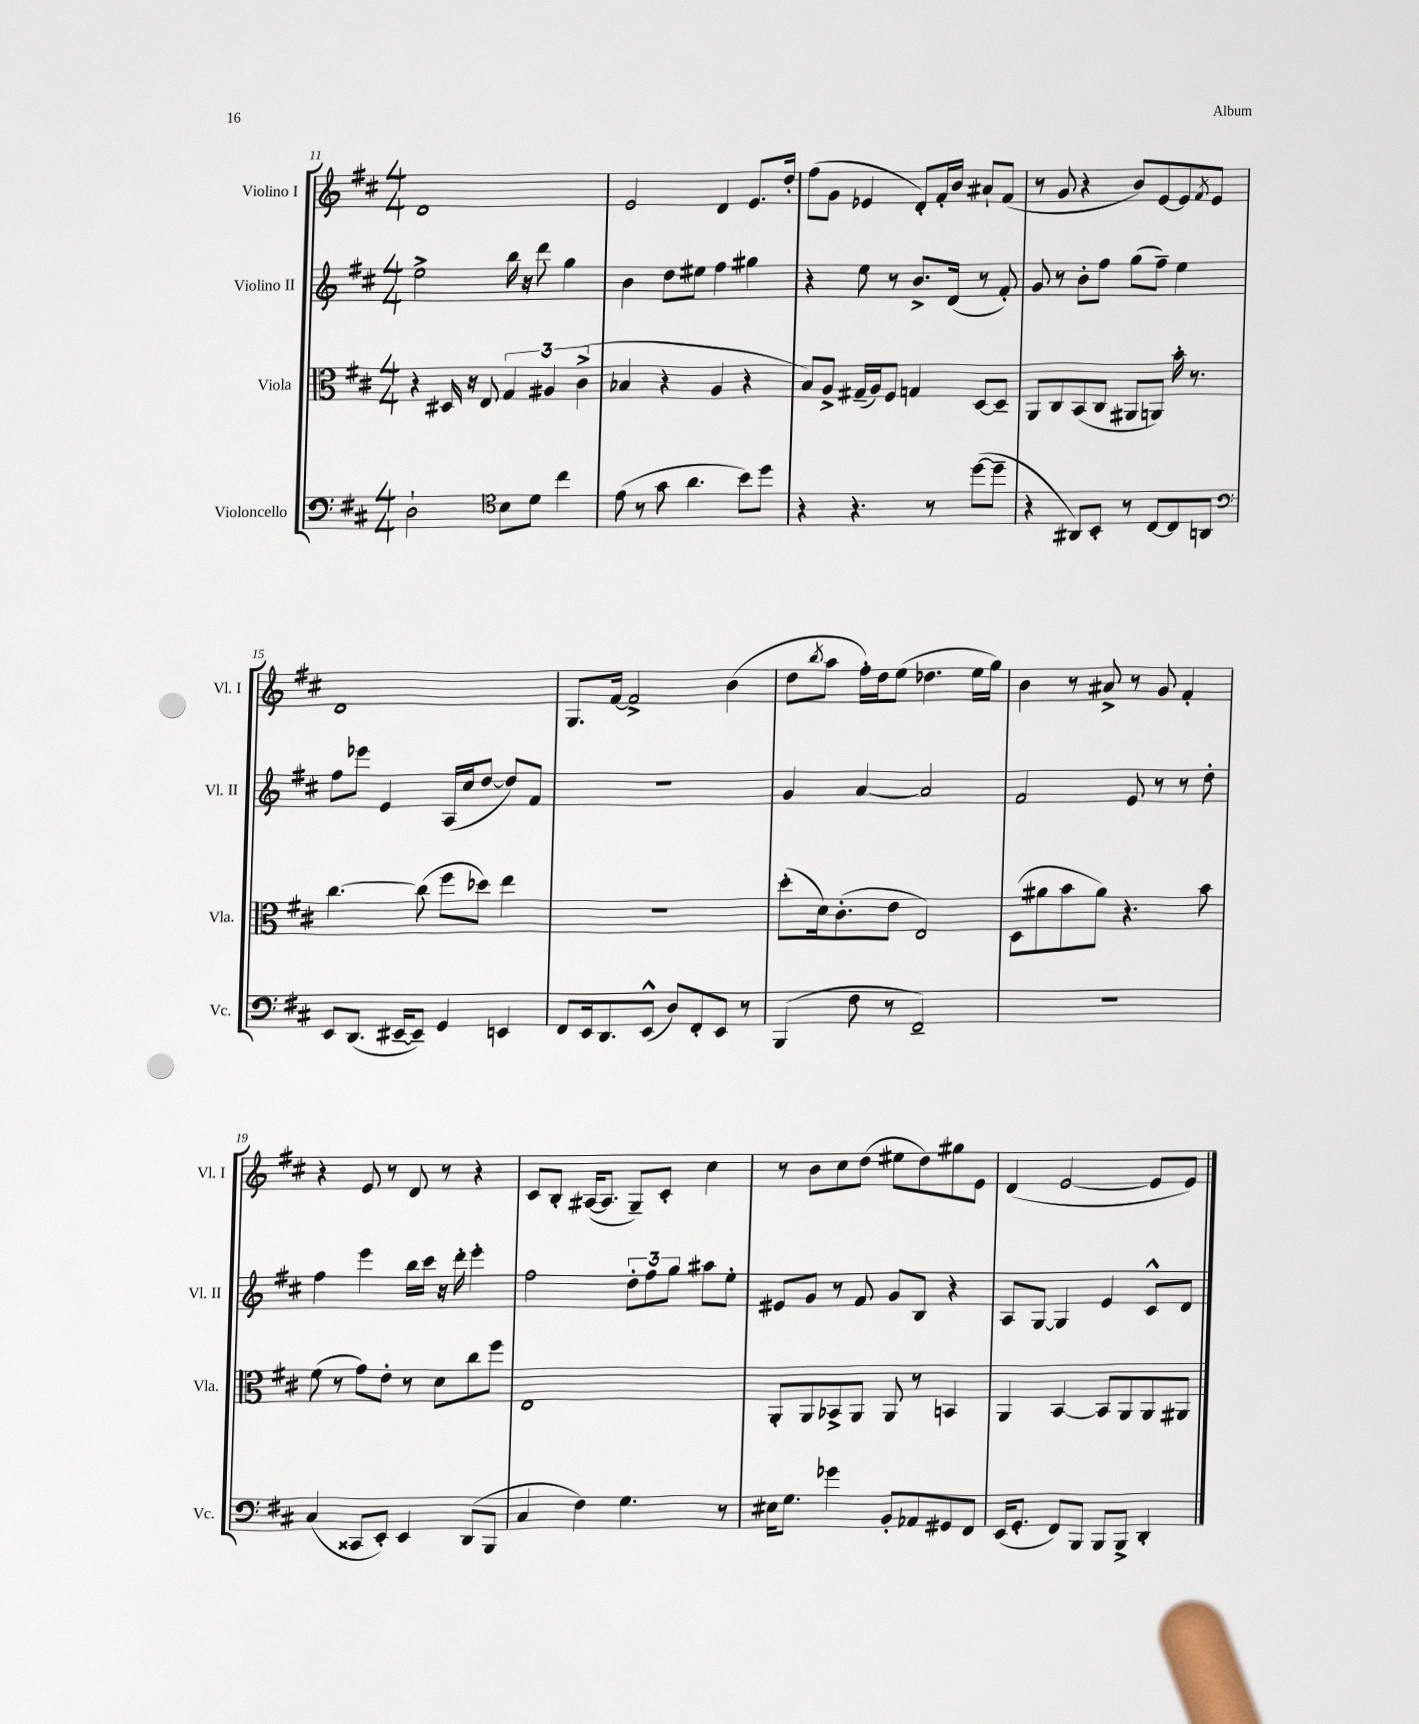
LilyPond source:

<<
\new StaffGroup <<
\new Staff = "s0" \with { instrumentName = "Violino I" shortInstrumentName = "Vl. I" } {
    \clef treble \key d \major \numericTimeSignature \time 4/4
    d'1 |
    e'2 d'4 e'8. d''16-. |
    fis''8( g'8 ees'4 d'8-.) fis'16-. b'16 ais'8-! fis'8( |
    r8 g'8 r4 b'8) e'8~ e'8 \acciaccatura { fis'8 } e'8 |
    d'1 |
    g8. fis'16~ fis'2-> b'4( |
    d''8 \acciaccatura { b''8 } a''8 fis''16-.) d''16 e''8( des''4. e''16 g''16) |
    b'4 r8 ais'8-> r8 g'8 fis'4-. |
    r4 e'8 r8 d'8 r8 r4 |
    cis'8 b8-. ais16~( ais8. g8--) cis'8-. cis''4 |
    r8 b'8 cis''8 d''8( eis''8 d''8) gis''8 e'8 |
    d'4( e'2~ e'8 e'8) \bar "|." |
}
\new Staff = "s1" \with { instrumentName = "Violino II" shortInstrumentName = "Vl. II" } {
    \clef treble \key d \major \numericTimeSignature \time 4/4
    e''2-> b''16 r16 d'''8 g''4 |
    b'4 d''8 eis''8 fis''4 gis''4 |
    r4 e''8 r8 b'8.-> d'16( r8 fis'8-.) |
    g'8 r8 b'8-. fis''8 g''8( fis''8--) e''4 |
    fis''8 ees'''8 e'4 a16( cis''16 d''8~ d''8) fis'8 |
    r1 |
    g'4 a'4~ a'2 |
    fis'2 e'8 r8 r8 d''8-. |
    fis''4 e'''4 b''16 cis'''16 r16 d'''16-. e'''4-. |
    fis''2 \tuplet 3/2 { d''8-. fis''8 g''8 } ais''8 e''8-. |
    eis'8 g'8 r8 fis'8 g'8 b8 r4 |
    a8 g8~ g4 e'4 cis'8-^ d'8 \bar "|." |
}
\new Staff = "s2" \with { instrumentName = "Viola" shortInstrumentName = "Vla." } {
    \clef alto \key d \major \numericTimeSignature \time 4/4
    r4 dis16 r16 e8 \tuplet 3/2 { g4 ais4 cis'4->( } |
    bes4 r4 a4 r4 |
    b8) a8-> gis16--( a16) fis8 g4 d8~ d8-- |
    a,8 cis8 b,8( cis8 ais,8 a,8) b'16-. r8. |
    cis''4.~ cis''8( fis''8 des''8) e''4 |
    R1 |
    d''8-.( d'16) cis'8.-.( e'8 e2) |
    d8( ais'8 b'8 ais'8) r4. b'8 |
    fis'8( r8 g'8) e'8-. r8 d'8 cis''8 fis''8 |
    e1 |
    a,8-. a,8 bes,8-> a,8 a,8 r8 b,4 |
    a,4 b,4~ b,8 a,8 a,8 ais,8 \bar "|." |
}
\new Staff = "s3" \with { instrumentName = "Violoncello" shortInstrumentName = "Vc." } {
    \clef bass \key d \major \numericTimeSignature \time 4/4
    d2-! \clef tenor b8 d'8 cis''4 |
    e'8( r8 g'8 a'4. b'8) d''8 |
    r4 r4. r8 d''8~( d''8-- |
    r4 ais,8) b,8-. r8 cis8~ cis8 a,8 |
    \clef bass e,8 d,8.( eis,16~-- eis,8--) g,4 e,4 |
    fis,8 e,16 d,8. e,8-^( d8) fis,8-. e,8 r8 |
    b,,4( fis8 r8 fis,2--) |
    R1 |
    cis4( cisis,8 e,8-.) e,4 d,8( b,,8 |
    cis4 fis4) g4. r8 |
    eis16 g8. ges'4 b,8-. aes,8 gis,8 fis,8 |
    e,16( g,8.-. fis,8) b,,8 b,,8 b,,8-> d,4-. \bar "|." |
}
>>
>>
\layout { \context { \Score currentBarNumber = #11 } }
